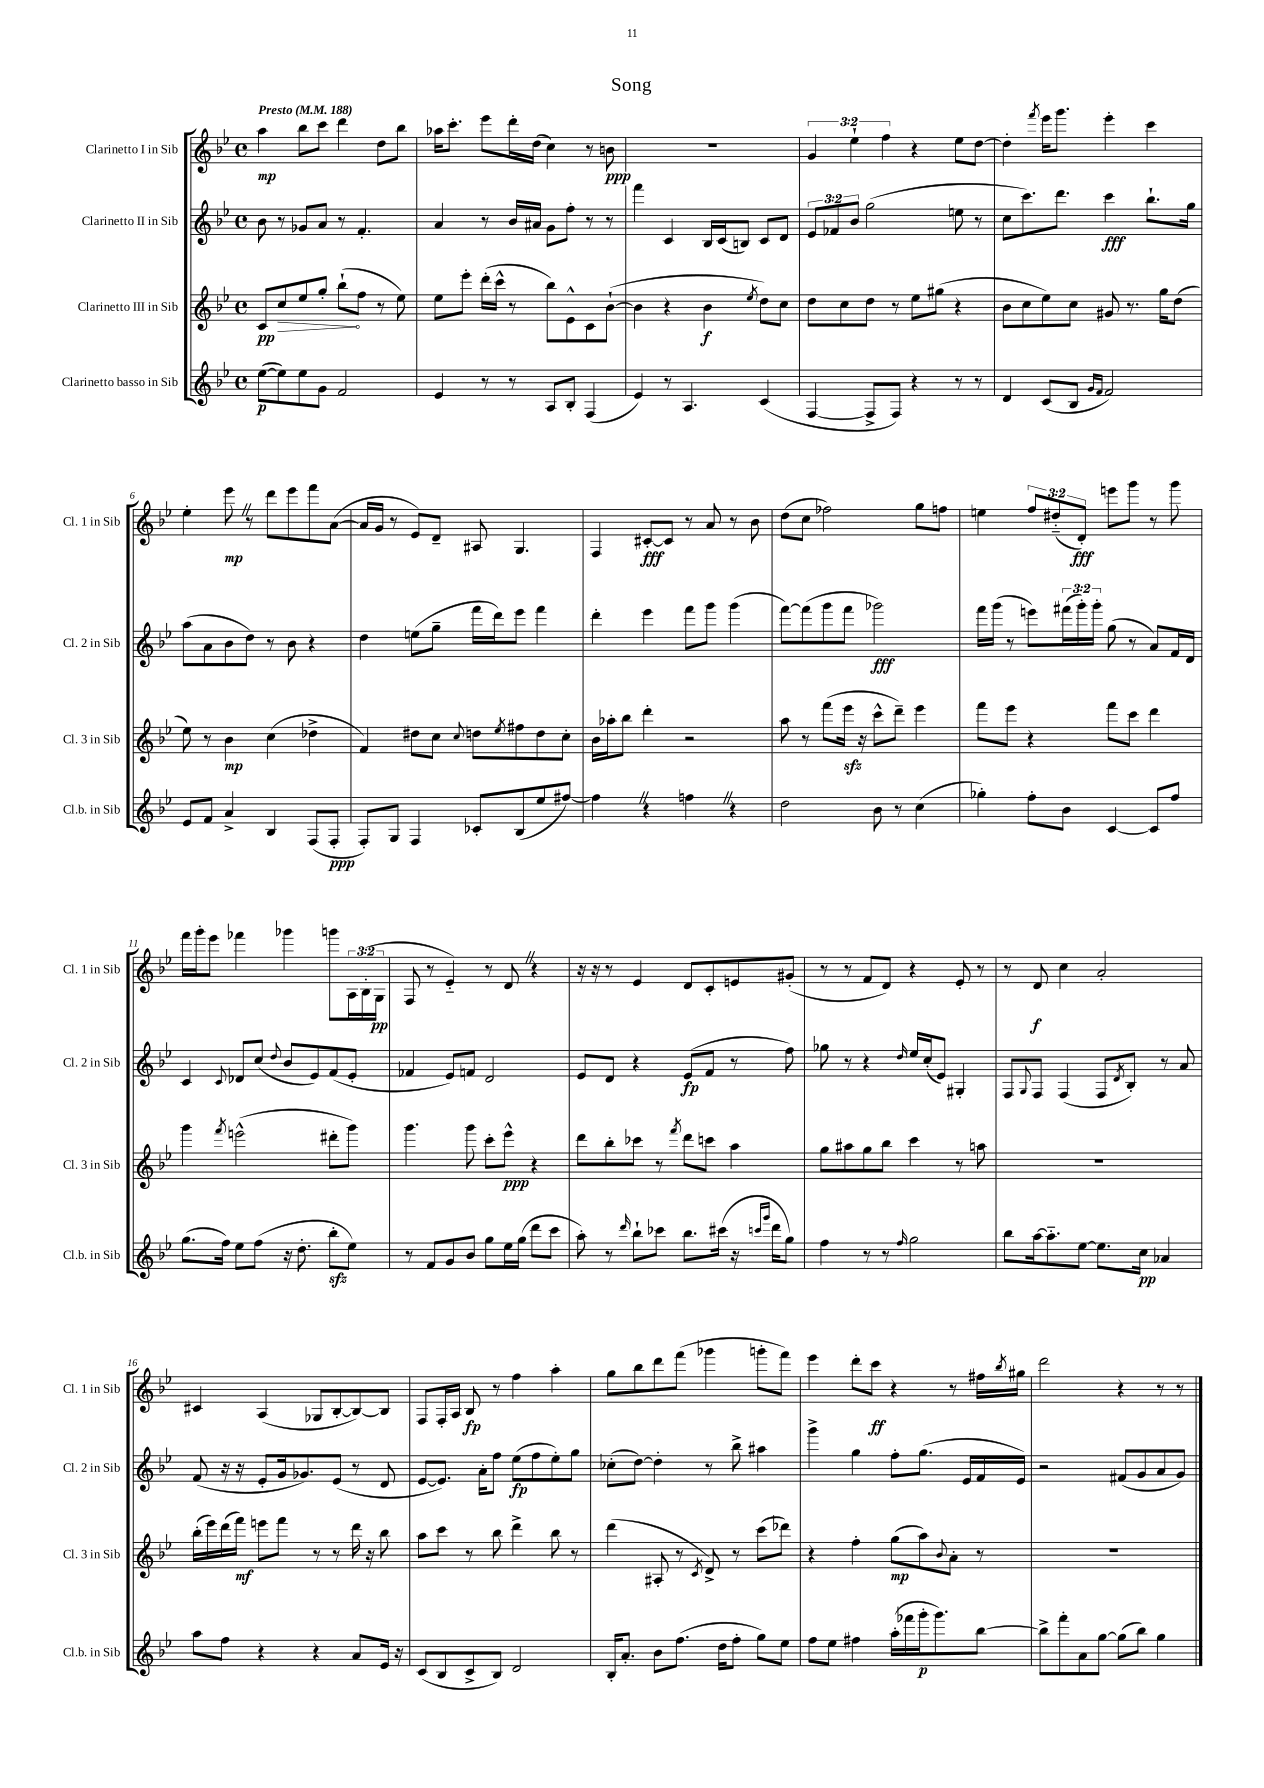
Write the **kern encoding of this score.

**kern	**kern	**kern	**kern
*staff4	*staff3	*staff2	*staff1
*clefG2	*clefG2	*clefG2	*clefG2
*k[b-e-]	*k[b-e-]	*k[b-e-]	*k[b-e-]
*M4/4	*M4/4	*M4/4	*M4/4
*met(c)	*met(c)	*met(c)	*met(c)
*MM188	*MM188	*MM188	*MM188
([8ee-	8c	8b-	4aa
8ee-])	8cc	8r	.
8ee-	8ee-	8g-	8bb-
8g	8gg'	8a	8ccc
2f	(8bb-`	8r	4ddd
.	8ff	4.f'	.
.	8r	.	8dd
.	8ee-)	.	8bb-
=	=	=	=
4e-	8ee-	4a	16aa-
.	.	.	8.ccc'
.	8eee-'	.	.
8r	(16ddd'	8r	8eee-
.	16ccc^^	.	.
8r	8r	16b-	16ddd'
.	.	16a#	(16dd
8A	8bb-)	8g	4cc)
8B-'	8e-^^	8ff'	.
(4F	8c	8r	8r
.	([8b-`	8r	8b
=	=	=	=
4e-)	4b-]	4fff	1r
8r	4r	4c	.
4.A	.	.	.
.	4b-	16B-	.
.	.	(16c	.
.	.	8B)	.
.	8qee-	.	.
(4c	8dd)	8c	.
.	8cc	8d	.
=	=	=	=
[4F	8dd	12e-	6g
.	.	12f-	.
.	8cc	.	.
.	.	12b-	6ee-`
8F^]	8dd	(2gg	.
.	.	.	6ff
8F)	8r	.	.
4r	8ee-	.	4r
.	(8gg#	.	.
8r	4r	8ee	8ee-
8r	.	8r	[8dd
=	=	=	=
4d	8b-	8cc	4dd']
.	8cc	8.ccc)	.
.	.	.	8qfff
(8c	8ee-)	.	16eee-
.	.	8.ddd	8.ggg
8B-	8cc	.	.
16qqg	.	.	.
16qqf	.	.	.
2f)	8g#	4ccc	4eee-'
.	8.r	.	.
.	.	8.bb-`	4ccc
.	16gg	.	.
.	(8dd	.	.
.	.	16gg	.
=	=	=	=
8e-	8ee-)	(8aa	4ee-'
8f	8r	8a	.
4a^	4b-	8b-	8eee-
.	.	8dd)	8r
4B-	(4cc	8r	8ddd
.	.	8b-	8eee-
(8F	4dd-^	4r	8fff
8F'	.	.	([8a
=	=	=	=
8F')	4f)	4dd	16a]
.	.	.	16g
8G	.	.	8r
4F	8dd#	(8ee	8e-)
.	8cc	8gg~	8d~
.	8qqcc	.	.
8c-'	8dd	16fff	8A#
.	.	16ddd)	.
.	8qee-	.	.
(8B-	8ff#	8eee-	4.G
8ee-	8dd	4fff	.
[8ff#)	8cc'	.	.
=	=	=	=
4ff#]	16b-	4ddd'	4F
.	16aa-'	.	.
.	8bb-	.	.
4r	4ddd'	4eee-	[8c#'
.	.	.	8c#]
4ff	2r	8fff	8r
.	.	8ggg	8a
4r	.	(4ggg	8r
.	.	.	8b-
=	=	=	=
2dd	8aa	[8fff)	(8dd
.	8r	(8fff]	8cc
.	(8fff	8ggg	2ff-)
.	16eee-	8fff	.
.	16r	.	.
8b-	8ccc^^	2ggg-)	.
8r	8ddd~)	.	.
(4cc	4eee-	.	8gg
.	.	.	8ff
=	=	=	=
4gg-')	8fff	16fff	4ee
.	.	(16ggg	.
.	8eee-	8r	.
8ff'	4r	8eee)	12ff
.	.	.	(12dd#'~
8b-	.	(24fff#	.
.	.	24ggg')	12d')
.	.	24ggg'	.
[4c	8fff	(8gg	8eee
.	8ccc	8r	8ggg
8c]	4ddd	8a)	8r
8ff	.	16f	8ggg
.	.	16d	.
=	=	=	=
(8.gg	4ggg	4c	16fff
.	.	.	16ggg'
.	.	.	8eee-
16ff)	.	.	.
.	8qfff	8qqc	.
8ee-	(2eee^^	8d-	4fff-
(8ff	.	(8cc	.
.	.	8qqdd	.
16r	.	8b-	4ggg-
8.dd'	.	.	.
.	.	8e-)	.
8bb-'	8ddd#'	(8f	8ggg
8ee-)	8ggg)	8e-'	24A
.	.	.	(24B-'
.	.	.	24G
=	=	=	=
8r	4.ggg	4f-	8F
8f	.	.	8r
8g	.	8e-)	4e-'~)
8b-	8ggg	8f	.
8gg	8ccc'	2d	8r
16ee-	8eee-^^	.	8d
(16gg	.	.	.
8ddd	4r	.	4r
8ccc	.	.	.
=	=	=	=
8aa')	8ddd	8e-	16r
.	.	.	16r
8r	8bb-'	8d	8r
16qqddd	.	.	.
8bb-`	8ccc-	4r	4e-
8ccc-	8r	.	.
.	8qfff	.	.
8.bb-	8ddd	(8e-	8d
.	8ccc	8f	8c'
(16ccc#	.	.	.
16r	4aa	8r	8e
16qqccc	.	.	.
16qqggg	.	.	.
16ddd	.	.	.
8gg)	.	8ff)	(8g#'
=	=	=	=
4ff	8gg	8gg-	8r
.	8aa#	8r	8r
8r	8gg	4r	8f
8r	8bb-	.	8d)
16qqff	.	16qqdd	.
2gg	4ccc	16ee-	4r
.	.	(16cc'	.
.	.	8e-)	.
.	8r	4G#'	8e-'
.	8aa	.	8r
=	=	=	=
8bb-	1r	8F	8r
.	.	8qqG	.
[16aa	.	8F	8d
8.aa'~]	.	.	.
.	.	(4F	4cc
[8ee-	.	.	.
8.ee-]	.	8F	2a'
.	.	8qd	.
.	.	8B-')	.
16cc	.	.	.
4a-	.	8r	.
.	.	8a	.
=	=	=	=
8aa	(16bb-'	(8f	4c#
.	16eee-)	.	.
8ff	(16ddd	16r	.
.	16fff)	16r	.
4r	8eee	8e-'	(4A
.	8fff	16g	.
.	.	8.g-)	.
4r	8r	.	8G-
.	8r	(8e-	[8B-'
8a	16ddd	8r	8B-_)
.	16r	.	.
16e-	8bb-	8d	8B-]
16r	.	.	.
=	=	=	=
(8c	8aa	[8e-	8F
8B-	8ccc	8.e-])	16F'
.	.	.	16A
8c^	8r	.	8B-
.	.	16a'	.
8B-)	8bb-	8ff	8r
2d	4ddd^	(8ee-	4ff
.	.	8ff	.
.	8bb-	8ee-')	4aa'
.	8r	8gg	.
=	=	=	=
16B-'	(4ddd	(8cc-'	8gg
8.a'	.	.	.
.	.	[8dd)	8bb-
8b-	8A#'	4dd']	8ddd
(8.ff	8r	.	(8fff
.	8qc	.	.
.	8d^)	8r	4ggg-
16dd	.	.	.
8ff'	8r	8bb-^	.
8gg)	(8ccc	4aa#	8ggg'
8ee-	8ddd-)	.	8fff)
=	=	=	=
8ff	4r	4ggg^	4eee-
8ee-	.	.	.
4ff#	4ff'	4gg	8ddd'
.	.	.	8ccc
(16aa'	(8gg	8ff'	4r
16fff-	.	.	.
16ggg'	8aa)	(8.gg	.
8.ggg)	.	.	.
.	8qqb-	.	.
.	8a'	.	8r
.	.	16e-	.
[8bb-	8r	16f	16ff#
.	.	.	8qbb-
.	.	16e-)	16gg#
=	=	=	=
8bb-^]	1r	2r	2ddd
8fff'	.	.	.
8a	.	.	.
[8gg	.	.	.
(8gg]	.	(8f#	4r
8bb-)	.	8g	.
4gg	.	8a	8r
.	.	8g)	8r
==	==	==	==
*-	*-	*-	*-
